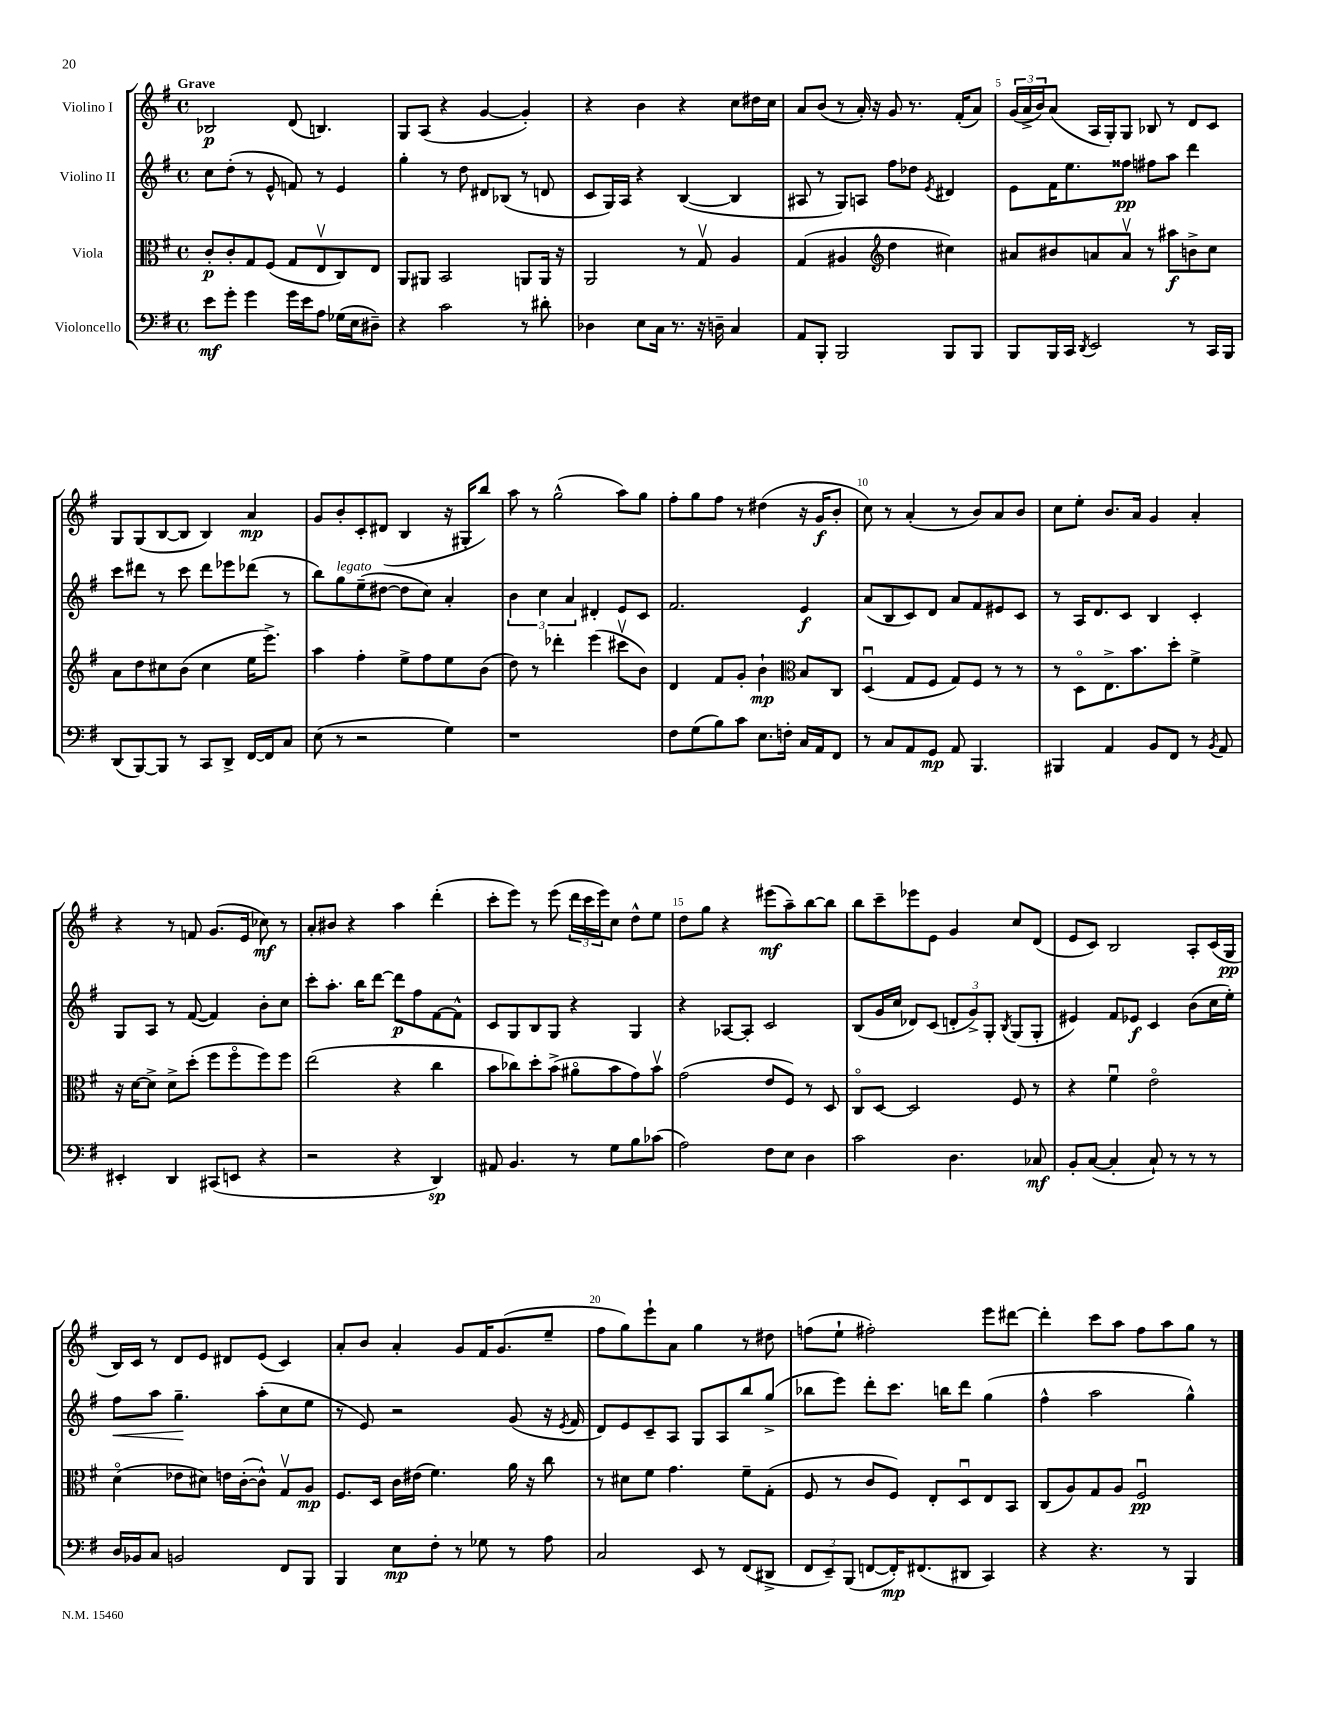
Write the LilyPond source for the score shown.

<<
\new StaffGroup <<
\new Staff = "s0" \with { instrumentName = "Violino I" } {
    \clef treble \key g \major \defaultTimeSignature \time 4/4 \tempo "Grave"
    bes2\p d'8( b4.) |
    g8 a8( r4 g'4~ g'4-.) |
    r4 b'4 r4 c''8 dis''16 c''16 |
    a'8 b'8( r8 a'16-.) r16 g'8 r8. fis'16-.( a'8) |
    \tuplet 3/2 { g'16( a'16-> b'16) } a'8( a16 g16-.) g8 bes8 r8 d'8 c'8 |
    g8 g8( b8~ b8 b4) a'4\mp |
    g'8 b'8-. c'8-. dis'8( b4 r16 gis16-. b''8) |
    a''8 r8 g''2-^( a''8) g''8 |
    fis''8-. g''8 fis''8 r8 dis''4( r16 g'16\f b'8-. |
    c''8) r8 a'4-.( r8 b'8) a'8 b'8 |
    c''8 e''8-. b'8. a'16 g'4 a'4-. |
    r4 r8 f'8 g'8.( e'16 ces''8\mf) r8 |
    a'8-. bis'8 r4 a''4 d'''4-.( |
    c'''8-. e'''8) r8 e'''8( \tuplet 3/2 { d'''16 c'''16 e'''16) } c''8 d''8-^ e''8 |
    d''8 g''8 r4 eis'''8\mf( a''8--) b''8~ b''8 |
    b''8 c'''8-- ees'''8 e'8 g'4 c''8 d'8( |
    e'8 c'8) b2 a8-. c'16( g16\pp |
    b16) c'16 r8 d'8 e'8 dis'8 e'8( c'4) |
    a'8-. b'8 a'4-. g'8 fis'16 g'8.( e''8-- |
    fis''8 g''8) e'''8-! a'8 g''4 r8 dis''8 |
    f''8( e''8-! fis''2-.) e'''8 dis'''8~ |
    dis'''4-. c'''8 a''8 fis''8 a''8 g''8 r8 \bar "|." |
}
\new Staff = "s1" \with { instrumentName = "Violino II" } {
    \clef treble \key g \major \defaultTimeSignature \time 4/4
    c''8 d''8-.( r8 e'8-^ f'8) r8 e'4 |
    g''4-. r8 d''8 dis'8 bes8( r8 d'8 |
    c'8 g16) a16 r4 b4~( b4 |
    ais8 r8 g8) a8 fis''8 des''8 \acciaccatura { e'8 } dis'4 |
    e'8 fis'16 e''8. fisis''8\pp fis''8 a''8 d'''4 |
    c'''8 dis'''8 r8 c'''8 dis'''8 ees'''8 des'''8( r8 |
    b''8) g''8^\markup { \italic "legato" } e''8--( dis''8~ dis''8 c''8) a'4-. |
    \tuplet 3/2 { b'4 c''4 a'4 } dis'4-. e'8 c'8 |
    fis'2. e'4\f |
    a'8( b8 c'8) d'8 a'8 fis'8 eis'8 c'8 |
    r8 a16 d'8. c'8 b4 c'4-. |
    g8 a8 r8 fis'8~( fis'4) b'8-. c''8 |
    c'''8-. a''8.-. b''16 d'''8~ d'''8\p fis''8 fis'8~ fis'8-^ |
    c'8 g8 b8 g8 r4 g4 |
    r4 aes8~ aes8-. c'2 |
    b8( g'16 c''16 des'8) c'8( \tuplet 3/2 { d'8-. g'8->) g8-. } \acciaccatura { b8 } g8( g8-. |
    eis'4) fis'8 ees'8\f c'4 b'8( c''16 e''16-.) |
    fis''8\< a''8 g''4.--\! a''8-.( c''8 e''8 |
    r8 e'8) r2 g'8( r16 \acciaccatura { e'8 } fis'16 |
    d'8) e'8 c'8-- a8 g8 a8 b''8 g''8->( |
    bes''8 e'''8) d'''8-. c'''8. b''16 d'''8 g''4( |
    fis''4-^ a''2 g''4-^) \bar "|." |
}
\new Staff = "s2" \with { instrumentName = "Viola" } {
    \clef alto \key g \major \defaultTimeSignature \time 4/4
    c'8-.\p c'8-. g8 fis8( g8 e8\upbow c8) e8 |
    a,8 ais,8 b,2 a,8 a,16 r16 |
    a,2 r8 g8\upbow a4 |
    g4( ais4 \clef treble d''4 cis''4) |
    ais'8 bis'8 a'8 a'8\upbow r8 ais''8\f b'8-> c''8 |
    a'8 d''8 cis''8 b'8( cis''4 e''16 e'''8.->) |
    a''4 fis''4-. e''8-> fis''8 e''8 b'8( |
    d''8) r8 des'''4-. e'''4( cis'''8\upbow b'8) |
    d'4 fis'8 g'8-. b'4-!\mp \clef alto b8 c8 |
    d4\downbow( g8 fis8 g8) fis8 r8 r8 |
    r8 d8\flageolet e8.-> b'8. d''8-. fis'4-> |
    r16 d'16~ d'8-> d'8-> d''8-.( fis''8 fis''8\flageolet fis''8) fis''8 |
    e''2( r4 c''4 |
    b'8 ces''8) d''8-. b'8->( ais'8\flageolet b'8 g'8) b'8\upbow |
    g'2( e'8 fis8) r8 d8 |
    c8\flageolet d8~ d2 fis8 r8 |
    r4 fis'4\downbow e'2\flageolet |
    d'4\flageolet( ees'8 dis'8) e'16 c'16~-.( c'8-^) g8\upbow a8\mp |
    fis8. d16 c'16 eis'16( fis'4.) a'16 r16 c''8 |
    r8 dis'8 fis'8 g'4. fis'8-- g8-.( |
    fis8 r8 c'8 fis8) e8-. d8\downbow e8 b,8 |
    c8( a8) g8 a8 fis2\downbow\pp \bar "|." |
}
\new Staff = "s3" \with { instrumentName = "Violoncello" } {
    \clef bass \key g \major \defaultTimeSignature \time 4/4
    e'8\mf g'8-. g'4 g'16 e'16 a8 ges16( e16 dis8--) |
    r4 c'2 r8 dis'8-. |
    des4 e8 c16 r8. r16 d16-- c4 |
    a,8 b,,8-. b,,2 b,,8 b,,8 |
    b,,8 b,,16 c,16 \acciaccatura { d,8 } e,2 r8 c,16 b,,16 |
    d,8( b,,8~) b,,8 r8 c,8 d,8-> fis,16~ fis,16 c8 |
    e8( r8 r2 g4) |
    r1 |
    fis8 g8( b8) c'8 e8. f16-. c16 a,16 fis,8 |
    r8 c8 a,8 g,8\mp a,8 b,,4. |
    bis,,4 a,4 b,8 fis,8 r8 \acciaccatura { b,8 } a,8 |
    eis,4-. d,4 cis,8( e,8 r4 |
    r2 r4 d,4\sp) |
    ais,8 b,4. r8 g8 b8 ces'8( |
    a2) fis8 e8 d4 |
    c'2 d4. ces8\mf |
    b,8-. c8~( c4-. c8-!) r8 r8 r8 |
    d16 bes,16 c8 b,2 fis,8 b,,8 |
    b,,4 e8\mp fis8-. r8 ges8 r8 a8 |
    c2 e,8 r8 fis,8( dis,8-> |
    \tuplet 3/2 { fis,8 e,8--) b,,8( } f,8~ f,16-.\mp) fis,8.( dis,8 c,4) |
    r4 r4. r8 b,,4 \bar "|." |
}
>>
>>
\layout { \context { \Score \override BarNumber.break-visibility = ##(#f #t #t) barNumberVisibility = #(every-nth-bar-number-visible 5) } }
